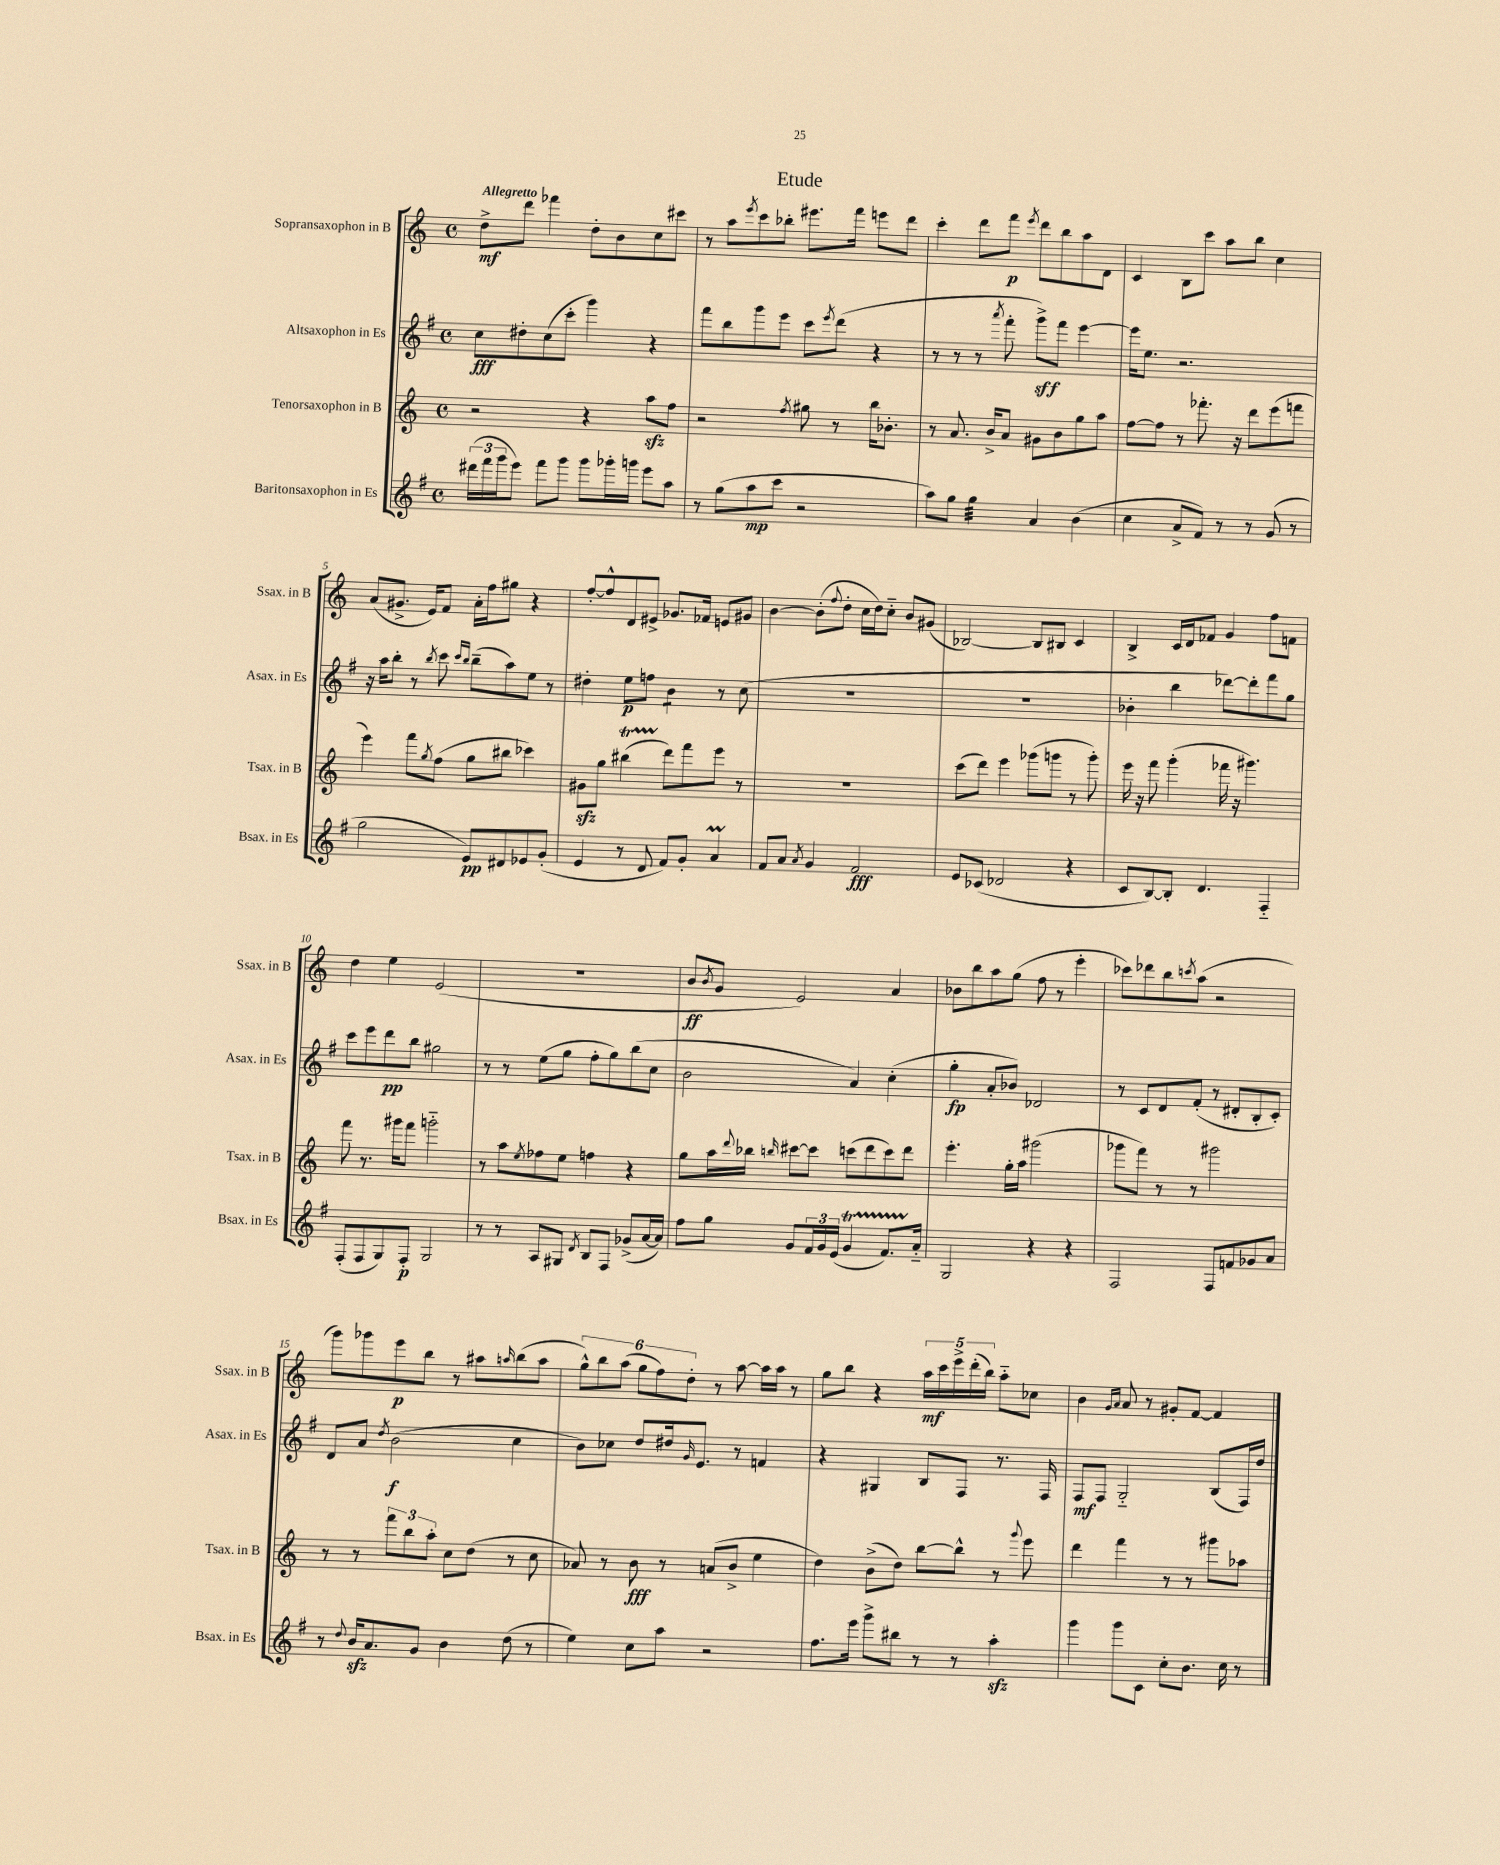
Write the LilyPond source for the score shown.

\header { title = "Etude" }
<<
\new StaffGroup <<
\new Staff = "s0" \with { instrumentName = "Sopransaxophon in B" shortInstrumentName = "Ssax. in B" } {
    \clef treble \key c \major \defaultTimeSignature \time 4/4 \tempo "Allegretto"
    d''8->\mf d'''8 fes'''4 d''8-. b'8 c''8 cis'''8 |
    r8 a''8 \acciaccatura { e'''8 } c'''8 bes''8-. eis'''8. f'''16 e'''8 d'''8 |
    c'''4-. d'''8 f'''8\p \acciaccatura { e'''8 } d'''8 b''8 a''8 d'8 |
    c'4 b8 c'''8 a''8 b''8 c''4 |
    a'8( gis'8.-> e'16) f'8 a'16-. f''16 gis''8 r4 |
    f''8~-. f''8-^ d'8 eis'8-> ges'8. fes'16 e'8 gis'8 |
    b'4~ b'8-.( \appoggiatura { f''8 } d''8-. c''16 d''16) c''8-_ b'8 gis'8( |
    bes2~) bes8 bis8 c'4 |
    b4-> c'16 d'16 fes'8 g'4 f''8 f'8 |
    d''4 e''4 e'2( |
    R1 |
    b'8\ff \acciaccatura { b'8 } g'8 e'2) a'4 |
    bes'8 b''8 a''8 g''8( f''8 r8 e'''4-. |
    ces'''8) des'''8 b''8 \acciaccatura { c'''8 } a''8( r2 |
    g'''8) ges'''8 e'''8\p b''8 r8 ais''8 \grace { a''16 } b''8( a''8 |
    \tuplet 6/4 { g''8-^) b''8 a''8( g''8 f''8) d''8-. } r8 a''8~ a''16 a''16 r8 |
    g''8 b''8 r4 \tuplet 5/4 { a''16\mf c'''16 e'''16-> d'''16-.( b''16) } a''8-_ ces''8 |
    b'4 \grace { g'16 a'16 } a'8 r8 gis'8-. f'8~ f'4 \bar "|." |
}
\new Staff = "s1" \with { instrumentName = "Altsaxophon in Es" shortInstrumentName = "Asax. in Es" } {
    \clef treble \key g \major \defaultTimeSignature \time 4/4
    c''8\fff dis''8-. c''8( c'''8-. g'''4) r4 |
    fis'''8 b''8 g'''8 e'''8 c'''8 \acciaccatura { e'''8 } d'''8( r4 |
    r8 r8 r8 \acciaccatura { a'''8 } fis'''8-. g'''8->\sff) fis'''8 e'''4~ |
    e'''16 e''8. r2. |
    r16 a''16 b''8-. r8 \acciaccatura { b''8 } c'''8 \grace { c'''16 b''16 } b''8--( a''8) e''8 r8 |
    dis''4-. e''8\p f''8 b'4:8 r8 c''8( |
    R1 |
    R1 |
    bes'4-. b''4 des'''8~) des'''8-. fis'''8 g''8 |
    c'''8 e'''8 d'''8\pp b''8 gis''2 |
    r8 r8 e''8( g''8 fis''8-. g''8) b''8( c''8 |
    b'2 a'4) c''4-.( |
    g''4-.\fp a'8-. bes'8) des'2 |
    r8 c'8 d'8 fis'8-.( r8 dis'8-. b8-. c'8-.) |
    d'8 a'8 \acciaccatura { d''8 } b'2\f( c''4 |
    b'8) ces''8 d''8 dis''16 \grace { g'16 } e'8. r8 f'4 |
    r4 gis4 b8 fis8 r8. fis16 |
    fis8\mf fis8 g2-_ b8( fis16) d''16 \bar "|." |
}
\new Staff = "s2" \with { instrumentName = "Tenorsaxophon in B" shortInstrumentName = "Tsax. in B" } {
    \clef treble \key c \major \defaultTimeSignature \time 4/4
    r2 r4 a''8\sfz f''8 |
    r2 \acciaccatura { f''8 } gis''8 r8 b''16 bes'8.-. |
    r8 a'8. b'16-> a'8 gis'8 b'8 g''8 a''8 |
    f''8~ f''8 r8 fes'''8.-. r16 d'''8 e'''8( f'''8 |
    e'''4) f'''8 \acciaccatura { g''8 } f''8( g''8 bis''8 ces'''4) |
    gis'8\sfz g''8 bis''4\startTrillSpan( d'''8\stopTrillSpan) f'''8 e'''8 r8 |
    R1 |
    c'''8( d'''8) e'''4 ges'''8( g'''8 r8 g'''8-.) |
    e'''16 r16 f'''8 g'''4-.( fes'''16 r16 gis'''4.) |
    f'''8 r8. gis'''16 f'''8 g'''2-_ |
    r8 a''8 \acciaccatura { e''8 } fes''8 e''8 f''4 r4 |
    g''8 a''16 \appoggiatura { d'''8 } bes''16 \grace { b''16 } cis'''8~ cis'''8 c'''8( d'''8 c'''8) d'''8 |
    e'''4.-. g''16-. a''16 gis'''2( |
    ges'''8 f'''8) r8 r8 gis'''2 |
    r8 r8 \tuplet 3/2 { f'''8 b''8 a''8-. } c''8 d''8( r8 c''8 |
    aes'8) r8 b'8\fff r8 a'8( b'8-> e''4 |
    d''4) b'8->( d''8) b''8~ b''8-^ r8 \appoggiatura { g'''8 } e'''8 |
    d'''4 f'''4 r8 r8 gis'''8 aes''8 \bar "|." |
}
\new Staff = "s3" \with { instrumentName = "Baritonsaxophon in Es" shortInstrumentName = "Bsax. in Es" } {
    \clef treble \key g \major \defaultTimeSignature \time 4/4
    \tuplet 3/2 { dis'''16( fis'''16 g'''16 } e'''8) fis'''8 g'''8 g'''8 ges'''16-. g'''16 e'''8 a''8 |
    r8 g''8( a''8\mp c'''8 r2 |
    a''8) g''8 g''4:32 a'4 b'4( |
    c''4 a'8-> fis'8) r8 r8 g'8( r8 |
    g''2 e'8\pp) dis'8 ees'8 g'8-.( |
    e'4 r8 d'8 fis'8) g'8-. a'4\prall |
    fis'8 a'8 \acciaccatura { a'8 } g'4 fis'2\fff |
    e'8 ces'8( des'2 r4 |
    c'8 b8~) b8-. d'4. fis4-_ |
    fis8-.( fis8 g8) fis8-.\p g2 |
    r8 r8 a8 gis8 \acciaccatura { d'8 } b8 fis8 ges'8->( a'16~ a'16) |
    fis''8 g''8 g'8 \tuplet 3/2 { fis'16 g'16 e'16( } g'4\startTrillSpan fis'8.) a'16-_\stopTrillSpan |
    g2 r4 r4 |
    fis2 fis8 f'8 ges'8 a'8 |
    r8 \appoggiatura { d''8 } b'16\sfz a'8. g'8 b'4 d''8( r8 |
    e''4) c''8 a''8 r2 |
    fis''8. e'''16 g'''8-> bis''8 r8 r8 a''4-.\sfz |
    g'''4 g'''8 c'8 c''8-. b'8. c''16 r8 \bar "|." |
}
>>
>>
